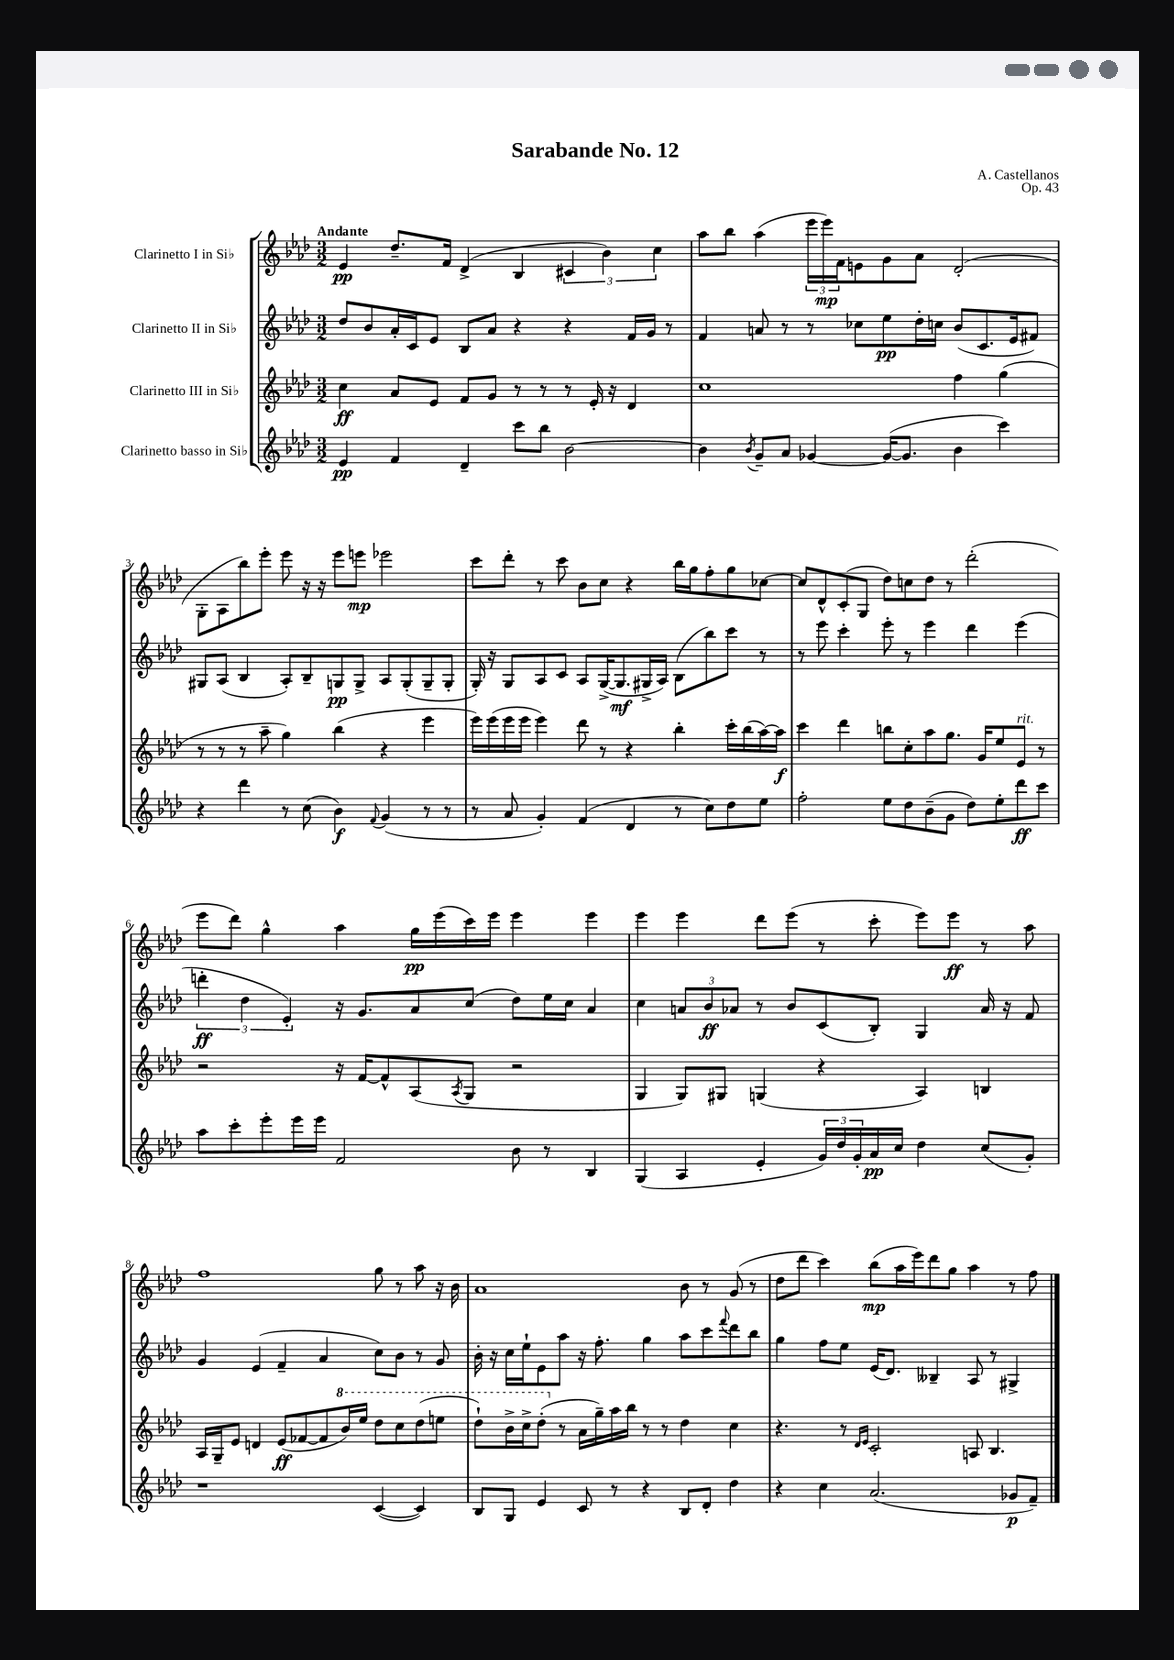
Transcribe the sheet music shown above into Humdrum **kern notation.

**kern	**dynam	**kern	**dynam	**kern	**dynam	**kern	**dynam
*part4	*part4	*part3	*part3	*part2	*part2	*part1	*part1
*staff4	*staff4	*staff3	*staff3	*staff2	*staff2	*staff1	*staff1
*I"Clarinetto basso in Si♭	*	*I"Clarinetto III in Si♭	*	*I"Clarinetto II in Si♭	*	*I"Clarinetto I in Si♭	*
*clefG2	*	*clefG2	*	*clefG2	*	*clefG2	*
*k[b-e-a-d-]	*	*k[b-e-a-d-]	*	*k[b-e-a-d-]	*	*k[b-e-a-d-]	*
*M3/2	*	*M3/2	*	*M3/2	*	*M3/2	*
=1	=1	=1	=1	=1	=1	=1	=1
!	!	!	!	!	!	!LO:TX:a:B:t=Andante	!
4e-/	pp	4cc\	ff	8dd-/L	.	4e-/	pp
.	.	.	.	8b-/	.	.	.
4f/	.	8a-/L	.	16a-'/L	.	8.dd-~/L	.
.	.	.	.	16c/J	.	.	.
.	.	8e-/J	.	8e-/J	.	.	.
.	.	.	.	.	.	16f/Jk	.
4d-~/	.	8f/L	.	8B-/L	.	(4d-^/	.
.	.	8g/J	.	8a-/J	.	.	.
8ccc\L	.	8r	.	4r	.	4B-/	.
8bb-\J	.	8r	.	.	.	.	.
[2b-\	.	8r	.	4r	.	6c#X/	.
.	.	16e-'/	.	.	.	.	.
.	.	.	.	.	.	6b-\)	.
.	.	16r	.	.	.	.	.
.	.	4d-/	.	16f/LL	.	.	.
.	.	.	.	16g/JJ	.	.	.
.	.	.	.	.	.	6cc\	.
.	.	.	.	8r	.	.	.
=2	=2	=2	=2	=2	=2	=2	=2
4b-\]	.	1cc	.	4f/	.	8aa-\L	.
.	.	.	.	.	.	8bb-\J	.
8qb-/	.	.	.	.	.	.	.
8g~/L	.	.	.	8an/	.	(4aa-\	.
8a-/J	.	.	.	8r	.	.	.
[4g-X/	.	.	.	8r	.	24eee-\LL	.
.	.	.	.	.	.	24eee-\)	mp
.	.	.	.	.	.	24f\J	.
.	.	.	.	8cc-X\L	.	8en\	.
(16g-/KL_	.	.	.	8ee-\	pp	8g\	.
8.g-/J]	.	.	.	.	.	.	.
.	.	.	.	16dd-'\L	.	8a-\J	.
.	.	.	.	16ccn\JJ	.	.	.
4b-\	.	4ff\	.	(8b-/L	.	(2d-'/	.
.	.	.	.	8.c/	.	.	.
4ccc\)	.	(4gg\	.	.	.	.	.
.	.	.	.	16e-/k	.	.	.
.	.	.	.	8f#X/J)	.	.	.
!!LO:LB:g=z
=3	=3	=3	=3	=3	=3	=3	=3
4r	.	8r	.	8G#X/L	.	8G'\L	.
.	.	8r	.	(8A-/J	.	8A-\	.
4ddd-\	.	8r	.	4B-/	.	8bb-\)	.
.	.	8aa-~\	.	.	.	8eee-'\J	.
8r	.	4gg\)	.	8A-'/L)	.	8eee-\	.
(8cc\	.	.	.	8B-~/	.	16r	.
.	.	.	.	.	.	16r	.
4b-\)	f	(4bb-\	.	8Gn/	pp	8eee-\L	.
.	.	.	.	8G^/J	.	8eeen\J	mp
8qqf/	.	.	.	.	.	.	.
(4g/	.	4r	.	8A-/L	.	2eee-X\	.
.	.	.	.	(8G'/	.	.	.
8r	.	4eee-\	.	8G~/	.	.	.
8r	.	.	.	8G'/J	.	.	.
=4	=4	=4	=4	=4	=4	=4	=4
8r	.	16eee-\LL)	.	16G'/)	.	8ccc\L	.
.	.	(16eee-\	.	16r	.	.	.
8a-/	.	16eee-\	.	8G/L	.	8ddd-'\J	.
.	.	16eee-\JJ	.	.	.	.	.
4g'/)	.	4eee-\)	.	8A-/	.	8r	.
.	.	.	.	8c/J	.	8ccc\	.
(4f/	.	8ddd-\	.	8A-/L	.	8b-\L	.
.	.	8r	.	([16G^/K	.	8cc\J	.
.	.	.	.	8.G/]	mf	.	.
4d-/	.	4r	.	.	.	4r	.
.	.	.	.	16G#X^/L	.	.	.
.	.	.	.	16A-/JJ)	.	.	.
8r	.	4bb-'\	.	(8B-\L	.	16bb-\LL	.
.	.	.	.	.	.	16gg\J	.
8cc\L)	.	.	.	8bb-\)	.	8ff'\	.
8dd-\	.	16ccc'\LL	.	8ccc\J	.	8gg\	.
.	.	(16bb-\	.	.	.	.	.
8ee-\J	.	[16aa-\)	.	8r	.	[8cc-X\J	.
.	.	16aa-\JJ]	f	.	.	.	.
=5	=5	=5	=5	=5	=5	=5	=5
2ff'\	.	4ccc\	.	8r	.	8cc-/L]	.
.	.	.	.	8eee-\	.	8d-^^/	.
.	.	4ddd-\	.	4ccc'\	.	(8c'/	.
.	.	.	.	.	.	8G/J	.
8ee-\L	.	8bbn\L	.	8eee-'\	.	8dd-\L)	.
8dd-\	.	8cc'\	.	8r	.	8ccn\	.
(8b-~\	.	8aa-\	.	4eee-\	.	8dd-\J	.
8g\J	.	8.gg\J	.	.	.	8r	.
8dd-\L)	.	.	.	4ddd-\	.	(2ddd-'\	.
.	.	16g/KL	.	.	.	.	.
8ee-'\	.	8ee-/	.	.	.	.	.
!	!	!LO:TX:a:i:t=rit.	!	!	!	!	!
8ddd-\	ff	8e-/J	.	(4eee-\	.	.	.
8ccc\J	.	8r	.	.	.	.	.
!!LO:LB:g=z
=6	=6	=6	=6	=6	=6	=6	=6
8aa-\L	.	2r	.	6dddn'\	ff	8eee-\L	.
8ccc'\	.	.	.	.	.	8ddd-\J)	.
.	.	.	.	6dd-\	.	.	.
8eee-'\	.	.	.	.	.	4gg^^\	.
.	.	.	.	6e-'/)	.	.	.
16eee-\L	.	.	.	.	.	.	.
16eee-\JJ	.	.	.	.	.	.	.
2f/	.	16r	.	16r	.	4aa-\	.
.	.	[16f/KL	.	8.g/L	.	.	.
.	.	8f^^/]	.	.	.	.	.
.	.	(8A-/	.	8a-/	.	16gg\LL	pp
.	.	.	.	.	.	(16eee-\	.
.	.	8qA-/	.	.	.	.	.
.	.	8G/J	.	(8cc/J	.	16ccc\)	.
.	.	.	.	.	.	16eee-\JJ	.
8b-\	.	2r	.	8dd-\L)	.	4eee-\	.
8r	.	.	.	16ee-\L	.	.	.
.	.	.	.	16cc\JJ	.	.	.
4B-/	.	.	.	4a-/	.	4eee-\	.
=7	=7	=7	=7	=7	=7	=7	=7
(4G/	.	4G/	.	4cc\	.	4eee-\	.
4A-/	.	8G/L)	.	12an/L	.	4eee-\	.
.	.	.	.	12b-/	ff	.	.
.	.	8G#X/J	.	.	.	.	.
.	.	.	.	12a-X/J	.	.	.
4e-'/	.	(4Gn/	.	8r	.	8ddd-\L	.
.	.	.	.	8b-/L	.	(8eee-\J	.
24g/LL)	.	4r	.	(8c/	.	8r	.
24dd-/	.	.	.	.	.	.	.
24g'/	.	.	.	.	.	.	.
16a-/	pp	.	.	8B-'/J)	.	8ccc'\	.
16cc/JJ	.	.	.	.	.	.	.
4dd-\	.	4A-/)	.	4G/	.	8eee-\L)	.
.	.	.	.	.	.	8eee-\J	ff
(8cc/L	.	4Bn/	.	16a-/	.	8r	.
.	.	.	.	16r	.	.	.
8g'/J)	.	.	.	8f/	.	8aa-\	.
!!LO:LB:g=z
=8	=8	=8	=8	=8	=8	=8	=8
1r	.	16A-/LL	.	4g/	.	1ff	.
.	.	16G~/J	.	.	.	.	.
.	.	8e-/J	.	.	.	.	.
.	.	4dn/	.	(4e-/	.	.	.
.	.	(8e-/L	ff	4f~/	.	.	.
.	.	[8f-X/	.	.	.	.	.
.	.	8f-/]	.	4a-/	.	.	.
*	*	*8va	*	*	*	*	*
.	.	16bb-/L)	.	.	.	.	.
.	.	16eee-/JJ	.	.	.	.	.
([4c/	.	8ddd-\L	.	8cc\L)	.	8gg\	.
.	.	8ccc\	.	8b-\J	.	8r	.
4c/])	.	(8ddd-\	.	8r	.	8aa-\	.
.	.	8eeen\J	.	8g/	.	16r	.
.	.	.	.	.	.	16b-\	.
=9	=9	=9	=9	=9	=9	=9	=9
8B-/L	.	8ddd-`\L)	.	16b-'\	.	1a-	.
.	.	.	.	16r	.	.	.
8G/J	.	16bb-^\L	.	16cc\LL	.	.	.
.	.	16ccc^\J	.	16ee-`\J	.	.	.
4e-/	.	(8ddd-'\J	.	8e-\	.	.	.
*	*	*X8va	*	*	*	*	*
.	.	8r	.	8aa-\J	.	.	.
8c/	.	16a-\LL	.	16r	.	.	.
.	.	16gg~\)	.	8.ff'\	.	.	.
8r	.	16aa-\	.	.	.	.	.
.	.	16bb-\JJ	.	.	.	.	.
4r	.	8r	.	4gg\	.	.	.
.	.	8r	.	.	.	.	.
8B-/L	.	4dd-\	.	8aa-\L	.	8b-\	.
8d-'/J	.	.	.	8ccc\	.	8r	.
.	.	.	.	8qqfff/	.	.	.
4dd-\	.	4cc\	.	8ddd-\	.	(8g/	.
.	.	.	.	8bb-\J	.	8r	.
=10	=10	=10	=10	=10	=10	=10	=10
4r	.	4.r	.	4gg\	.	8dd-\L	.
.	.	.	.	.	.	8ddd-\J	.
4cc\	.	.	.	8ff\L	.	4ccc\)	.
.	.	8r	.	8ee-\J	.	.	.
.	.	16qqd-/LL	.	.	.	.	.
.	.	16qqe-/JJ	.	.	.	.	.
(2.a-/	.	2c'/	.	(16e-/KL	.	(8bb-\L	mp
.	.	.	.	8.d-/J)	.	.	.
.	.	.	.	.	.	16aa-\L	.
.	.	.	.	.	.	16eee-\J)	.
.	.	.	.	4B--X~/	.	8ddd-\	.
.	.	.	.	.	.	8gg\J	.
.	.	8An/	.	8A-/	.	4aa-\	.
.	.	4.B-/	.	8r	.	.	.
8g-X/L	p	.	.	4G#X^/	.	8r	.
8f~/J)	.	.	.	.	.	8ff\	.
==	==	==	==	==	==	==	==
*-	*-	*-	*-	*-	*-	*-	*-
